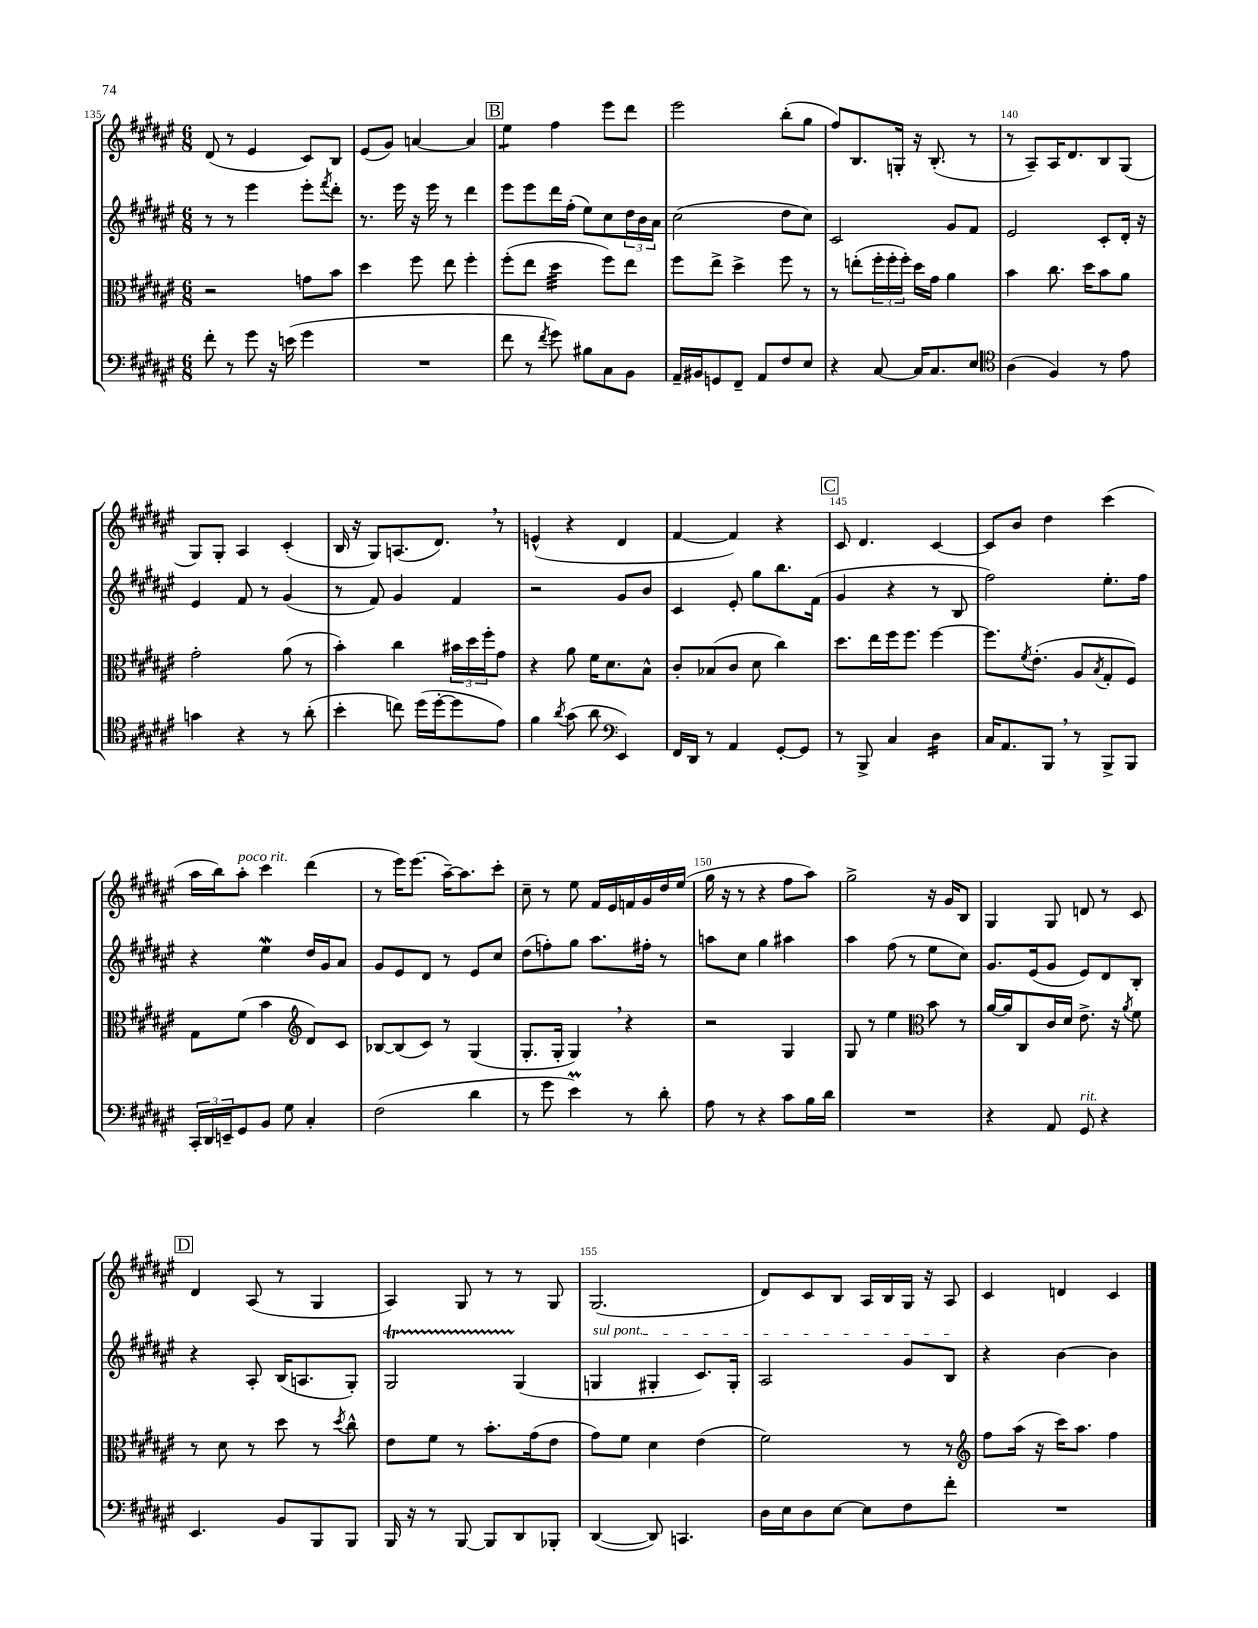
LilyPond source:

<<
\new StaffGroup <<
\new Staff = "s0" {
    \clef treble \key fis \major \numericTimeSignature \time 6/8
    dis'8( r8 eis'4 cis'8) b8 |
    eis'8( gis'8) a'4~ a'4 |
    \mark \markup { \box "B" } eis''4:8 fis''4 eis'''8 dis'''8 |
    eis'''2 b''8-.( gis''8 |
    fis''8) b8. g16-. r16 b8.-.( r8 |
    r8 ais8--) ais16 dis'8. b8 gis8( |
    gis8) gis8-. ais4 cis'4-.( |
    b16 r16 gis8) a8.( dis'8.) \breathe r8 |
    e'4-^( r4 dis'4 |
    fis'4~ fis'4) r4 |
    \mark \markup { \box "C" } cis'8 dis'4. cis'4~ |
    cis'8 b'8 dis''4 cis'''4( |
    ais''16 b''16) ais''8-.^\markup { \italic "poco rit." } cis'''4 dis'''4( |
    r8 eis'''16) eis'''8.( ais''16~--) ais''8. cis'''8-. |
    cis''8-- r8 eis''8 fis'16 eis'16 f'16 gis'16 dis''16 eis''16( |
    gis''16 r16 r8 r4 fis''8 ais''8) |
    gis''2-> r16 gis'16 b8 |
    gis4 gis8 d'8 r8 cis'8 |
    \mark \markup { \box "D" } dis'4 ais8( r8 gis4 |
    ais4) gis8 r8 r8 gis8 |
    gis2.( |
    dis'8) cis'8 b8 ais16 b16 gis16 r16 ais8 |
    cis'4 d'4 cis'4 \bar "|." |
}
\new Staff = "s1" {
    \clef treble \key fis \major \numericTimeSignature \time 6/8
    r8 r8 eis'''4 eis'''8-. \acciaccatura { fis'''8 } dis'''8-. |
    r8. eis'''16 r16 eis'''16 r8 dis'''4 |
    \mark \markup { \box "B" } eis'''8 eis'''8 dis'''16 fis''16-.( eis''8) cis''8 \tuplet 3/2 { dis''16 b'16 ais'16 } |
    cis''2( dis''8 cis''8) |
    cis'2 gis'8 fis'8 |
    eis'2 cis'8-. dis'16-. r16 |
    eis'4 fis'8 r8 gis'4( |
    r8 fis'8) gis'4 fis'4 |
    r2 gis'8 b'8 |
    cis'4 eis'8-. gis''8 b''8. fis'16( |
    \mark \markup { \box "C" } gis'4 r4 r8 b8 |
    fis''2) eis''8.-. fis''16 |
    r4 eis''4\mordent dis''16 gis'16 ais'8 |
    gis'8 eis'8 dis'8 r8 eis'8 cis''8 |
    dis''8( f''8-.) gis''8 ais''8. fis''16-. r8 |
    a''8 cis''8 gis''4 ais''4 |
    ais''4 fis''8( r8 eis''8 cis''8) |
    gis'8. eis'16( gis'8 eis'8) dis'8 b8-. |
    \mark \markup { \box "D" } r4 ais8-. b16( a8. gis8-.) |
    gis2\startTrillSpan gis4\stopTrillSpan( |
    \once \override TextSpanner.bound-details.left.text = \markup { \italic "sul pont." } g4\startTextSpan gis4-. cis'8.) gis16-. |
    ais2 gis'8 b8\stopTextSpan |
    r4 b'4~ b'4 \bar "|." |
}
\new Staff = "s2" {
    \clef alto \key fis \major \numericTimeSignature \time 6/8
    r2 g'8 b'8 |
    dis''4 fis''8 eis''8 fis''4-. |
    \mark \markup { \box "B" } fis''8-.( eis''8 dis''4:32 fis''8) eis''8 |
    fis''8 eis''8-> dis''4-> fis''8 r8 |
    r8 e''8-.( \tuplet 3/2 { fis''16-. fis''16-. fis''16-.) } dis''16 gis'16 ais'4 |
    b'4 cis''8. dis''16 b'8 ais'8 |
    gis'2-. ais'8( r8 |
    b'4-.) cis''4 \tuplet 3/2 { bis'16 dis''16 fis''16-. } gis'8 |
    r4 ais'8 fis'16 dis'8. b8-^ |
    cis'8-. bes8( cis'8 dis'8 cis''4) |
    \mark \markup { \box "C" } dis''8. eis''16 fis''16 fis''8. fis''4~ |
    fis''8. \acciaccatura { fis'8 } eis'8.-.( ais8 \acciaccatura { b8 } gis8-. fis8) |
    gis8 fis'8( b'4 \clef treble dis'8) cis'8 |
    bes8~ bes8( cis'8) r8 gis4( |
    gis8.-. gis16-. gis4) \breathe r4 |
    r2 gis4 |
    gis8 r8 eis''4 \clef alto b'8 r8 |
    ais'16~ ais'16 cis8 cis'16 dis'16 eis'8.-> r16 \acciaccatura { ais'8 } fis'8 |
    \mark \markup { \box "D" } r8 dis'8 r8 dis''8 r8 \acciaccatura { dis''8 } cis''8-^ |
    eis'8 fis'8 r8 b'8.-. gis'16( eis'8 |
    gis'8) fis'8 dis'4 eis'4( |
    fis'2) r8 r8 |
    \clef treble fis''8 ais''16( r16 cis'''16) ais''8. fis''4 \bar "|." |
}
\new Staff = "s3" {
    \clef bass \key fis \major \numericTimeSignature \time 6/8
    fis'8-. r8 gis'8 r16 e'16( gis'4 |
    R2. |
    \mark \markup { \box "B" } fis'8 r8 \acciaccatura { fis'8 } gis'8) bis8 cis8 b,8 |
    ais,16-- bis,16 g,8 fis,8-- ais,8 fis8 eis8 |
    r4 cis8~ cis16 cis8. eis8 |
    \clef tenor ais4( fis4) r8 eis'8 |
    g'4 r4 r8 ais'8-.( |
    b'4-. c''8) dis''16( dis''16~-. dis''8 eis'8) |
    fis'4 \acciaccatura { ais'8 } gis'8( ais'8 \clef bass eis,4) |
    fis,16 dis,16 r8 ais,4 gis,8~-. gis,8 |
    \mark \markup { \box "C" } r8 b,,8-> cis4 dis4:16 |
    cis16 ais,8. b,,8 \breathe r8 b,,8-> b,,8 |
    \tuplet 3/2 { cis,16-. dis,16 e,16-- } gis,8 b,8 gis8 cis4-. |
    fis2( dis'4 |
    r8 gis'8 eis'4\prall) r8 dis'8-. |
    ais8 r8 r4 cis'8 b16 dis'16 |
    R2. |
    r4 ais,8 gis,8^\markup { \italic "rit." } r4 |
    \mark \markup { \box "D" } eis,4. b,8 b,,8 b,,8 |
    b,,16 r16 r8 b,,8~ b,,8 dis,8 bes,,8-. |
    dis,4~( dis,8) c,4. |
    dis16 eis16 dis8 eis8~ eis8 fis8 fis'8-. |
    R2. \bar "|." |
}
>>
>>
\layout { \context { \Score currentBarNumber = #135 \override BarNumber.break-visibility = ##(#f #t #t) barNumberVisibility = #(every-nth-bar-number-visible 5) } }
